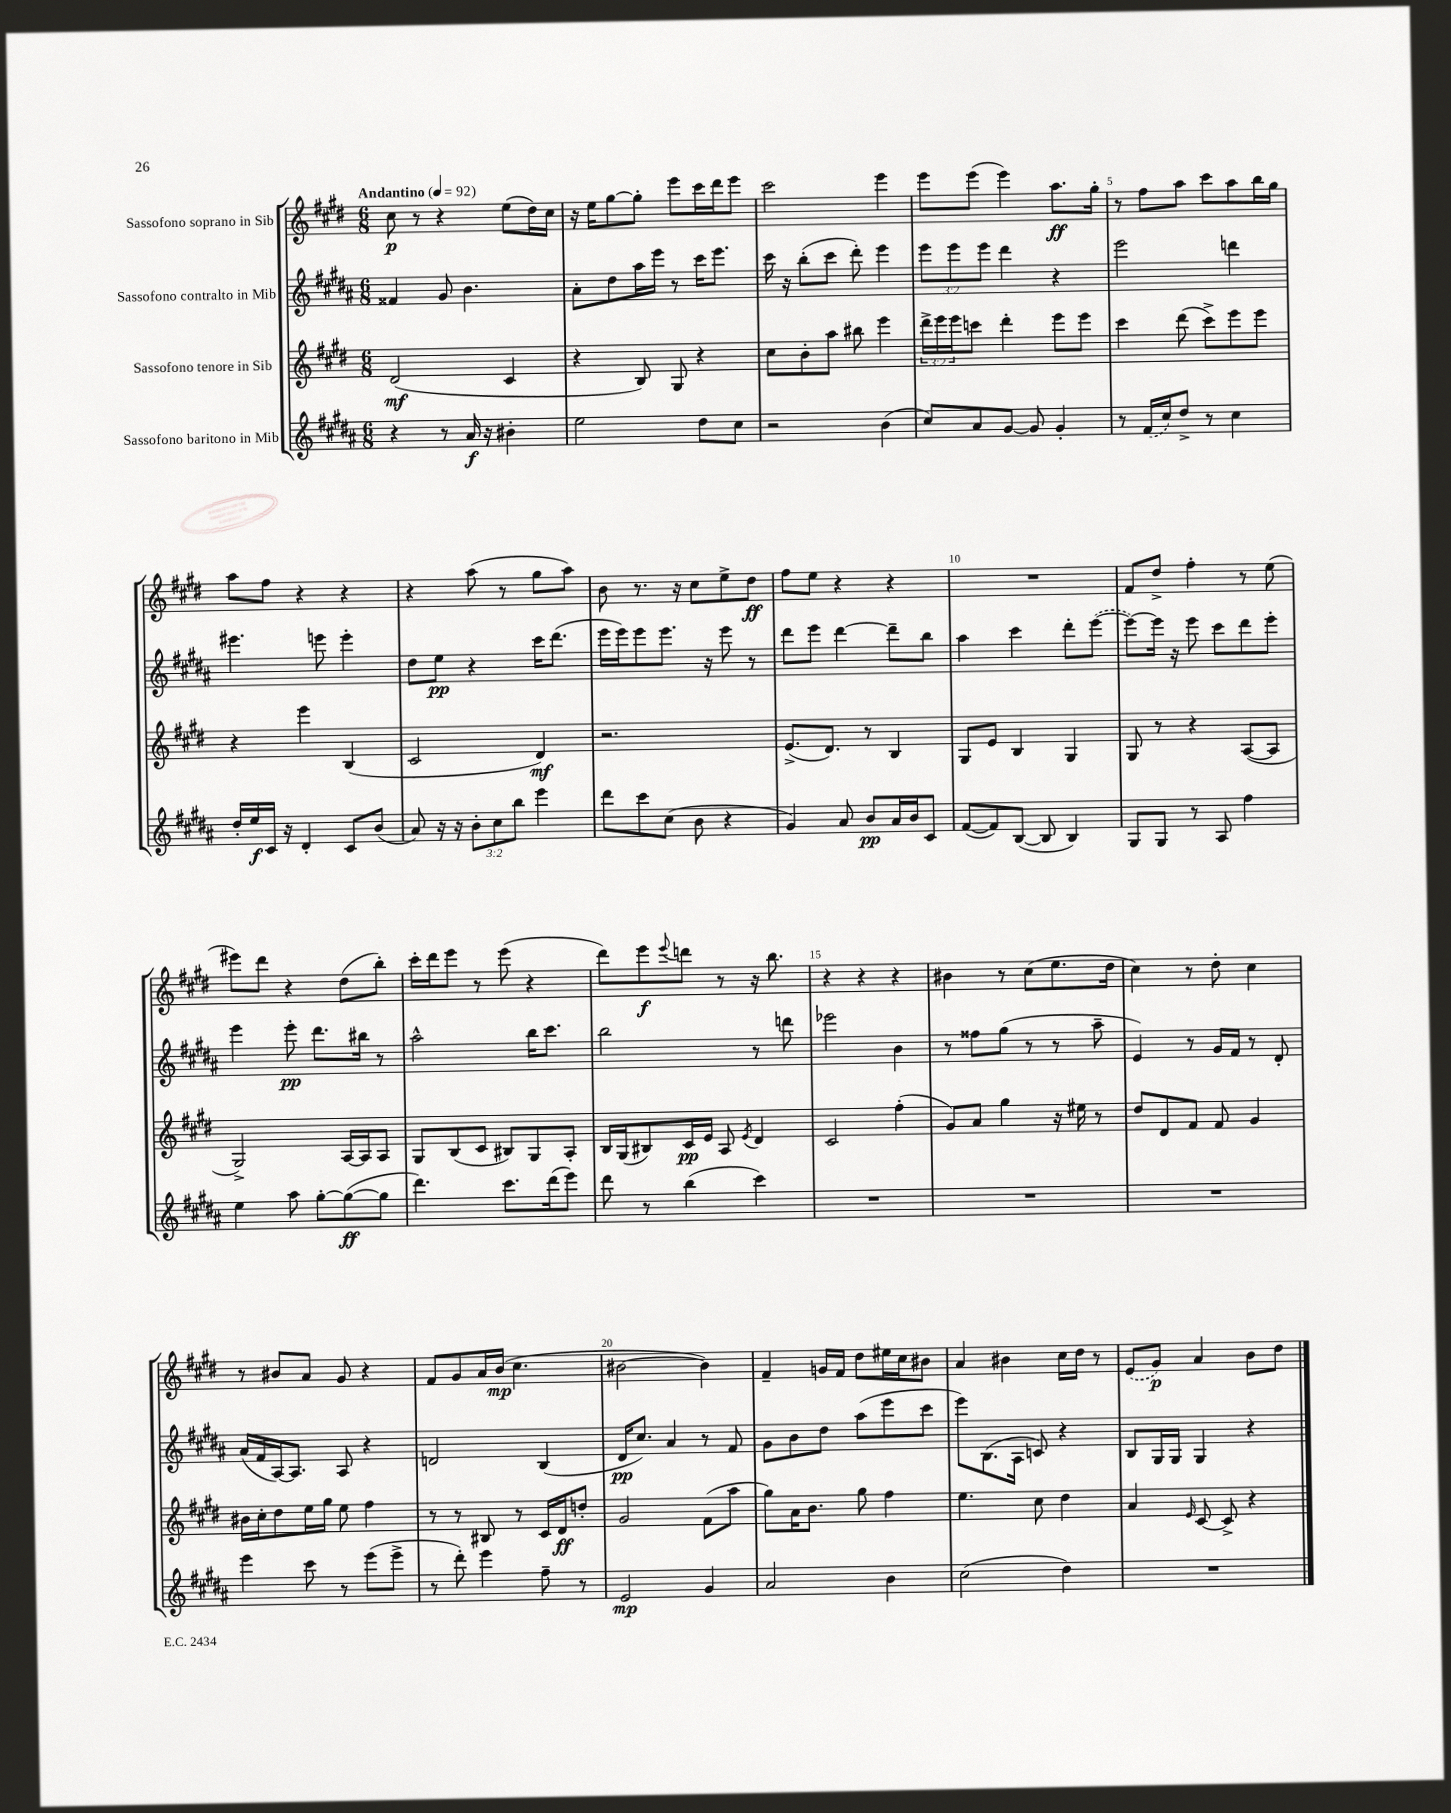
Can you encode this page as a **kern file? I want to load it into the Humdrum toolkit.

**kern	**dynam	**kern	**dynam	**kern	**dynam	**kern	**dynam
*part4	*part4	*part3	*part3	*part2	*part2	*part1	*part1
*staff4	*staff4	*staff3	*staff3	*staff2	*staff2	*staff1	*staff1
*I"Sassofono baritono in Mib	*	*I"Sassofono tenore in Sib	*	*I"Sassofono contralto in Mib	*	*I"Sassofono soprano in Sib	*
*clefG2	*	*clefG2	*	*clefG2	*	*clefG2	*
*k[f#c#g#d#a#]	*	*k[f#c#g#d#]	*	*k[f#c#g#d#a#]	*	*k[f#c#g#d#]	*
*M6/8	*	*M6/8	*	*M6/8	*	*M6/8	*
*MM92	*	*MM92	*	*MM92	*	*MM92	*
=1	=1	=1	=1	=1	=1	=1	=1
!	!	!	!	!	!	!LO:TX:a:B:t=Andantino	!
4r	.	(2d#/	mf	4f##X/	.	8cc#\	p
.	.	.	.	.	.	8r	.
8r	.	.	.	8g#/	.	4r	.
16a#/	f	.	.	4.b\	.	.	.
16r	.	.	.	.	.	.	.
4b#X'\	.	4c#/	.	.	.	(8ee\L	.
.	.	.	.	.	.	16dd#\L)	.
.	.	.	.	.	.	16cc#\JJ	.
=2	=2	=2	=2	=2	=2	=2	=2
2ee\	.	4r	.	8a#'\L	.	16r	.
.	.	.	.	.	.	16ee\KL	.
.	.	.	.	8dd#\	.	[8gg#\	.
.	.	8B/)	.	16aa#\L	.	8gg#'\J]	.
.	.	.	.	16eee\JJ	.	.	.
.	.	8G#/	.	8r	.	8eee\L	.
8dd#\L	.	4r	.	16ccc#\KL	.	16ccc#\L	.
.	.	.	.	8.eee\J	.	16ddd#\J	.
8cc#\J	.	.	.	.	.	8eee\J	.
=3	=3	=3	=3	=3	=3	=3	=3
2r	.	8cc#\L	.	16ccc#\	.	2ccc#\	.
.	.	.	.	16r	.	.	.
.	.	8b'\	.	(8bb'\L	.	.	.
.	.	8aa\J	.	8ccc#\J	.	.	.
.	.	8bb#X\	.	8ddd#'\)	.	.	.
(4b\	.	4eee\	.	4eee\	.	4eee\	.
=4	=4	=4	=4	=4	=4	=4	=4
8cc#/L)	.	24ddd#^\LL	.	12eee\L	.	8eee\L	.
.	.	24eee\	.	.	.	.	.
.	.	24eee\J	.	12eee\	.	.	.
8a#/	.	8cccn\J	.	.	.	(8eee\J	.
.	.	.	.	12eee\J	.	.	.
[8g#/J	.	4ddd#'\	.	4ddd#\	.	4eee\)	.
8g#/]	.	.	.	.	.	.	.
4g#'/	.	8eee\L	.	4r	.	8.aa\L	ff
.	.	8eee\J	.	.	.	.	.
.	.	.	.	.	.	16gg#'\Jk	.
=5	=5	=5	=5	=5	=5	=5	=5
8r	.	4ccc#\	.	2eee\	.	8r	.
(16f#/LL	.	.	.	.	.	8ff#\L	.
16cc#/J)	.	.	.	.	.	.	.
8dd#^/J	.	(8ddd#\	.	.	.	8aa\J	.
8r	.	8ccc#^\L)	.	.	.	8ccc#\L	.
4cc#\	.	8eee\	.	4dddn\	.	8aa\	.
.	.	8eee\J	.	.	.	16bb\L	.
.	.	.	.	.	.	16gg#\JJ	.
!!LO:LB:g=z
=6	=6	=6	=6	=6	=6	=6	=6
16dd#'/LL	.	4r	.	4.eee#X\	.	8aa\L	.
16ee/	f	.	.	.	.	.	.
16c#/JJ	.	.	.	.	.	8ff#\J	.
16r	.	.	.	.	.	.	.
4d#'/	.	4eee\	.	.	.	4r	.
.	.	.	.	8eeen\	.	.	.
8c#/L	.	(4B/	.	4eee'\	.	4r	.
(8b/J	.	.	.	.	.	.	.
=7	=7	=7	=7	=7	=7	=7	=7
8a#/)	.	2c#/	.	8dd#\L	.	4r	.
16r	.	.	.	8ee\J	pp	.	.
16r	.	.	.	.	.	.	.
12b'\L	.	.	.	4r	.	(8aa\	.
12cc#\	.	.	.	.	.	.	.
.	.	.	.	.	.	8r	.
12bb\J	.	.	.	.	.	.	.
4eee\	.	4d#/)	mf	16ccc#\KL	.	8gg#\L	.
.	.	.	.	(8.ddd#\J	.	.	.
.	.	.	.	.	.	8aa\J)	.
=8	=8	=8	=8	=8	=8	=8	=8
8ddd#\L	.	2.r	.	16eee\LL	.	8b\	.
.	.	.	.	16eee\J)	.	.	.
8ccc#\	.	.	.	8eee\	.	8.r	.
(8cc#\J	.	.	.	8.eee\J	.	.	.
.	.	.	.	.	.	16r	.
8b\	.	.	.	.	.	8cc#\L	.
.	.	.	.	16r	.	.	.
4r	.	.	.	8eee\	.	8ee^\	.
.	.	.	.	8r	.	8dd#\J	ff
=9	=9	=9	=9	=9	=9	=9	=9
4g#/)	.	(8.e^/L	.	8ddd#\L	.	8ff#\L	.
.	.	.	.	8eee\J	.	8ee\J	.
.	.	8.d#/J)	.	.	.	.	.
8a#/	.	.	.	[4ddd#\	.	4r	.
8b/L	pp	8r	.	.	.	.	.
16a#/L	.	4B/	.	8ddd#~\L]	.	4r	.
16b/J	.	.	.	.	.	.	.
8c#/J	.	.	.	8bb\J	.	.	.
=10	=10	=10	=10	=10	=10	=10	=10
([8f#/L	.	8G#/L	.	4aa#\	.	2.r	.
8f#/])	.	8e/J	.	.	.	.	.
([8B/J	.	4B/	.	4ccc#\	.	.	.
8B/]	.	.	.	.	.	.	.
4B/)	.	4G#/	.	8ddd#'\L	.	.	.
.	.	.	.	([8eee\J	.	.	.
=11	=11	=11	=11	=11	=11	=11	=11
8G#/L	.	8G#/	.	8eee\L_)	.	8f#/L	.
8G#/J	.	8r	.	16eee\Jk]	.	8dd#^/J	.
.	.	.	.	16r	.	.	.
8r	.	4r	.	8eee\	.	4ff#'\	.
8A#/	.	.	.	8ccc#\L	.	.	.
4ff#\	.	([8A/L	.	8ddd#\	.	8r	.
.	.	8A/J]	.	8eee'\J	.	(8ee\	.
!!LO:LB:g=z
=12	=12	=12	=12	=12	=12	=12	=12
4ee\	.	2G#^/)	.	4eee\	.	8eee#X\L)	.
.	.	.	.	.	.	8ddd#\J	.
8aa#\	.	.	.	8eee'\	pp	4r	.
[8gg#'\L	.	.	.	8.ddd#\L	.	.	.
(8gg#\_	ff	[16A/LL	.	.	.	(8dd#\L	.
.	.	16A/J]	.	16bb#X\Jk	.	.	.
8gg#\J]	.	8A/J	.	8r	.	8bb'\J)	.
=13	=13	=13	=13	=13	=13	=13	=13
4.ddd#\)	.	8G#/L	.	2aa#^^\	.	16ccc#'\LL	.
.	.	.	.	.	.	16ddd#\J	.
.	.	(8B/	.	.	.	8eee\J	.
.	.	8c#/J	.	.	.	8r	.
8.ccc#\L	.	8B#X/L)	.	.	.	(8eee\	.
.	.	8G#/	.	16bb\KL	.	4r	.
(16ddd#\k	.	.	.	8.ccc#\J	.	.	.
8eee\J)	.	8A'/J	.	.	.	.	.
=14	=14	=14	=14	=14	=14	=14	=14
8ddd#\	.	16B/LL	.	2bb\	.	8ddd#\L)	.
.	.	(16G#/J	.	.	.	.	.
8r	.	8B#X/)	.	.	.	8eee\	f
.	.	.	.	.	.	8qqeee/	.
(4bb\	.	16c#/L	pp	.	.	8dddn\J	.
.	.	16e/JJ	.	.	.	.	.
.	.	8A/	.	.	.	8r	.
.	.	8qe/	.	.	.	.	.
4ccc#\)	.	4d#/	.	8r	.	16r	.
.	.	.	.	.	.	8.bb\	.
.	.	.	.	8dddn\	.	.	.
=15	=15	=15	=15	=15	=15	=15	=15
2.r	.	2c#/	.	2eee-X\	.	4r	.
.	.	.	.	.	.	4r	.
.	.	(4ff#'\	.	4b\	.	4r	.
=16	=16	=16	=16	=16	=16	=16	=16
2.r	.	8g#/L)	.	8r	.	4b#X\	.
.	.	8a/J	.	8ff##X\L	.	.	.
.	.	4gg#\	.	(8gg#\J	.	8r	.
.	.	.	.	8r	.	(8cc#\L	.
.	.	16r	.	8r	.	8.ee\	.
.	.	16ee#X\	.	.	.	.	.
.	.	8r	.	8aa#~\	.	.	.
.	.	.	.	.	.	16dd#\Jk	.
=17	=17	=17	=17	=17	=17	=17	=17
2.r	.	8dd#/L	.	4e/)	.	4cc#\)	.
.	.	8d#/	.	.	.	.	.
.	.	8f#/J	.	8r	.	8r	.
.	.	8f#/	.	16g#/LL	.	8dd#'\	.
.	.	.	.	16f#/JJ	.	.	.
.	.	4g#/	.	8r	.	4cc#\	.
.	.	.	.	8d#'/	.	.	.
!!LO:LB:g=z
=18	=18	=18	=18	=18	=18	=18	=18
4eee\	.	16b#X\LL	.	(16a#/LL	.	8r	.
.	.	16cc#'\J	.	16f#/	.	.	.
.	.	8dd#\	.	[16A#/J)	.	8b#X/L	.
.	.	.	.	8.A#/J]	.	.	.
8ccc#\	.	16ee\L	.	.	.	8a/J	.
.	.	16gg#\JJ	.	.	.	.	.
8r	.	8ee\	.	8A#/	.	8g#/	.
(8eee\L	.	4ff#\	.	4r	.	4r	.
8eee^\J	.	.	.	.	.	.	.
=19	=19	=19	=19	=19	=19	=19	=19
8r	.	8r	.	2dn/	.	8f#/L	.
8ddd#'\)	.	8r	.	.	.	8g#/	.
4eee\	.	8B#X/	.	.	.	16a/L	.
.	.	.	.	.	.	(16b/JJ	mp
.	.	8r	.	.	.	4.cc#\	.
8ff#~\	.	16c#/LL	.	(4B/	.	.	.
.	.	16d#/J	ff	.	.	.	.
8r	.	8ddn'/J	.	.	.	.	.
=20	=20	=20	=20	=20	=20	=20	=20
2e/	mp	2g#/	.	16d#/KL	pp	[2b#X\	.
.	.	.	.	8.cc#/J)	.	.	.
.	.	.	.	4a#/	.	.	.
4g#/	.	(8f#\L	.	8r	.	4b#\])	.
.	.	8aa\J	.	8f#/	.	.	.
=21	=21	=21	=21	=21	=21	=21	=21
2a#/	.	8gg#\L)	.	8g#\L	.	4f#~/	.
.	.	16a\K	.	8b\	.	.	.
.	.	8.b\J	.	.	.	.	.
.	.	.	.	8dd#\J	.	16gn/LL	.
.	.	.	.	.	.	16f#/JJ	.
.	.	8gg#\	.	(8aa#\L	.	8dd#\L	.
4b\	.	4ff#\	.	8eee\	.	16ee#X\L	.
.	.	.	.	.	.	16cc#\J	.
.	.	.	.	8ccc#\J	.	8b#X\J	.
=22	=22	=22	=22	=22	=22	=22	=22
(2cc#\	.	4.ee\	.	8eee\L)	.	4a/	.
.	.	.	.	(8.B\	.	.	.
.	.	.	.	.	.	4b#X\	.
.	.	.	.	16A#\Jk	.	.	.
.	.	8cc#\	.	8cn/)	.	.	.
4dd#\)	.	4dd#\	.	4r	.	16cc#\LL	.
.	.	.	.	.	.	16dd#\JJ	.
.	.	.	.	.	.	8r	.
=23	=23	=23	=23	=23	=23	=23	=23
2.r	.	4a/	.	8B/L	.	(8e/L	.
.	.	.	.	16G#/L	.	8g#/J)	p
.	.	.	.	16G#/JJ	.	.	.
.	.	16qqe/	.	.	.	.	.
.	.	[8c#/	.	4G#/	.	4a/	.
.	.	8c#^/]	.	.	.	.	.
.	.	4r	.	4r	.	8b\L	.
.	.	.	.	.	.	8dd#\J	.
==	==	==	==	==	==	==	==
*-	*-	*-	*-	*-	*-	*-	*-
